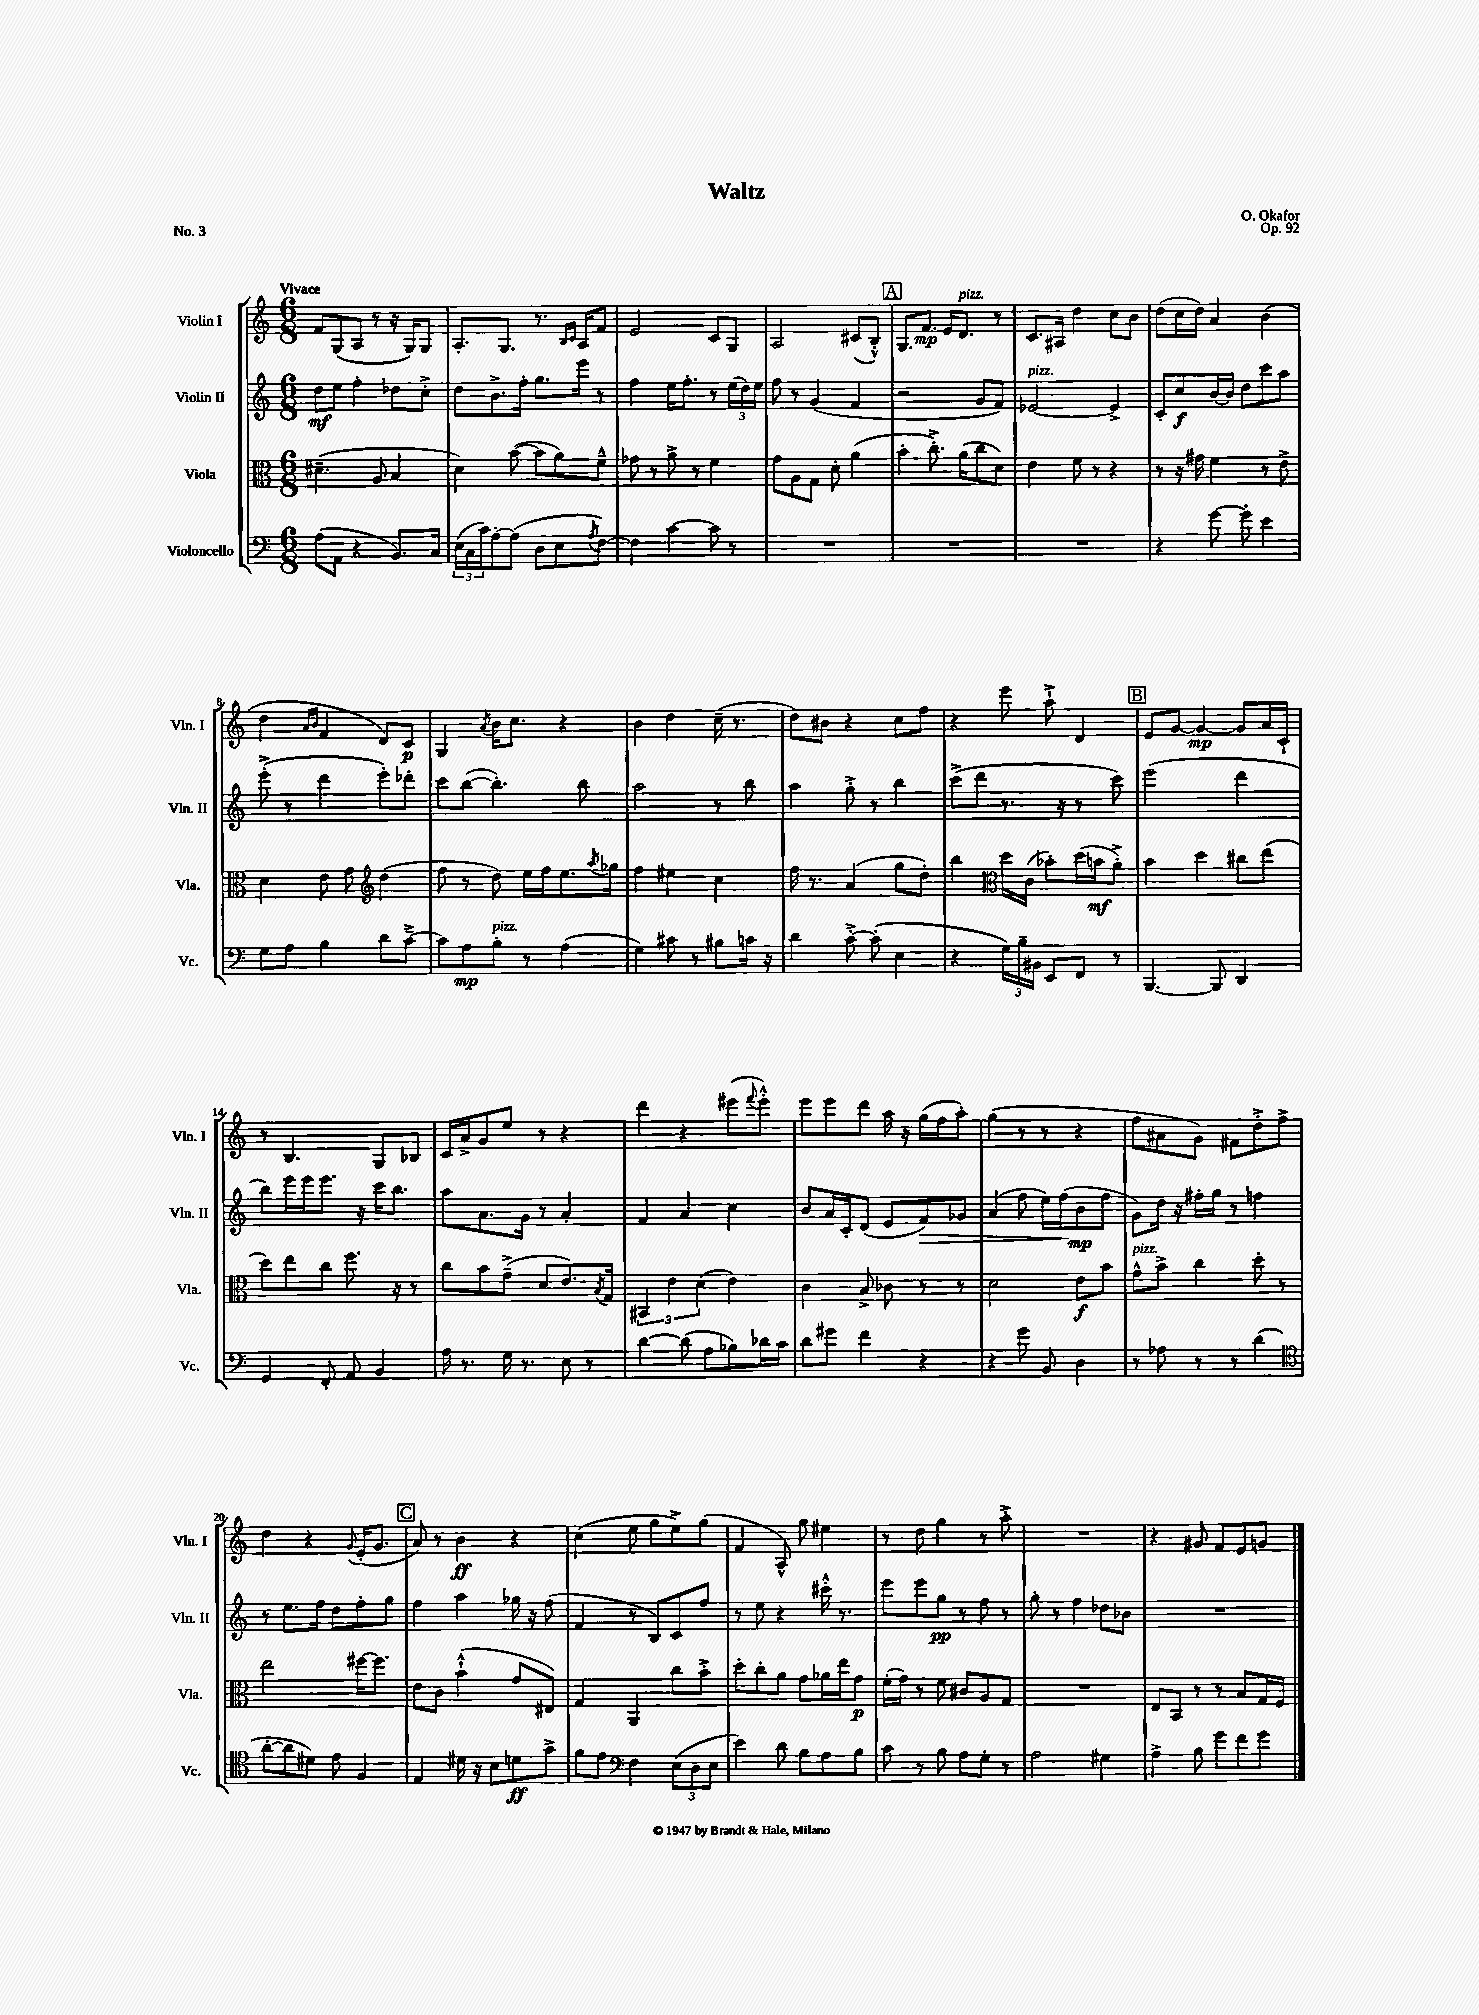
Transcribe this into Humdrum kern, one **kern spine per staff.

**kern	**dynam	**kern	**dynam	**kern	**dynam	**kern	**dynam
*part4	*part4	*part3	*part3	*part2	*part2	*part1	*part1
*staff4	*staff4	*staff3	*staff3	*staff2	*staff2	*staff1	*staff1
*I"Violoncello	*	*I"Viola	*	*I"Violin II	*	*I"Violin I	*
*I'Vc.	*	*I'Vla.	*	*I'Vln. II	*	*I'Vln. I	*
*clefF4	*	*clefC3	*	*clefG2	*	*clefG2	*
*k[]	*	*k[]	*	*k[]	*	*k[]	*
*M6/8	*	*M6/8	*	*M6/8	*	*M6/8	*
=1	=1	=1	=1	=1	=1	=1	=1
!	!	!	!	!	!	!LO:TX:a:B:t=Vivace	!
(8A\L	.	(4.d#X~\	.	8dd\L	mf	8f/L	.
8AA\J	.	.	.	8ee\J	.	(8G/	.
4r	.	.	.	4ff'\	.	8A/J	.
.	.	8A/	.	.	.	8r	.
8.BB/L)	.	4B/	.	8dd-X\L	.	16r	.
.	.	.	.	.	.	16G/KL)	.
.	.	.	.	8cc'^\J	.	8G/J	.
16C/Jk	.	.	.	.	.	.	.
=2	=2	=2	=2	=2	=2	=2	=2
(24E\LL	.	4d\)	.	8dd\L	.	8.A'/L	.
24C\	.	.	.	.	.	.	.
24c\J)	.	.	.	.	.	.	.
[8A'\	.	.	.	8.b^\	.	.	.
.	.	.	.	.	.	8.G/J	.
(8A\J]	.	([8b\	.	.	.	.	.
.	.	.	.	16ff'\Jk	.	.	.
8D\L	.	8b\L]	.	8.gg\L	.	8.r	.
8E\	.	8a\)	.	.	.	.	.
.	.	.	.	.	.	16qqB/LL	.
.	.	.	.	.	.	16qqc/JJ	.
.	.	.	.	16eee\Jk	.	16A/KL	.
8qA/	.	.	.	.	.	.	.
[8F\J)	.	8f~^^\J	.	8r	.	8f/J	.
=3	=3	=3	=3	=3	=3	=3	=3
4F\]	.	8g-X\	.	4ff\	.	2e/	.
.	.	8r	.	.	.	.	.
[4c\	.	8a^\	.	16ee\KL	.	.	.
.	.	.	.	8.ff'\J	.	.	.
.	.	8r	.	.	.	.	.
8c\]	.	4f\	.	8r	.	8c/L	.
8r	.	.	.	(24ee\LL	.	8G/J	.
.	.	.	.	24dd\)	.	.	.
.	.	.	.	24ee\JJ	.	.	.
=4	=4	=4	=4	=4	=4	=4	=4
2.r	.	8g\L	.	8ff\	.	2A/	.
.	.	8A\	.	8r	.	.	.
.	.	8G\J	.	(4g/	.	.	.
.	.	8d'\	.	.	.	.	.
.	.	(4a\	.	4f/	.	(8c#X/L	.
.	.	.	.	.	.	8B'^^/J)	.
!!LO:REH:place=s1:t=A
=5	=5	=5	=5	=5	=5	=5	=5
2.r	.	4b'\	.	2r	.	8.G/L	.
.	.	.	.	.	.	8.f/J	mp
.	.	8.cc'^\)	.	.	.	.	.
.	.	.	.	.	.	16e/KL	.
!	!	!	!	!	!	!LO:TX:a:i:t=pizz.	!
.	.	(16a\KL	.	.	.	8.d/J	.
.	.	8cc\	.	8g/L	.	.	.
.	.	8d\J)	.	8f/J)	.	8r	.
=6	=6	=6	=6	=6	=6	=6	=6
!	!	!	!	!LO:TX:a:i:t=pizz.	!	!	!
2.r	.	4e\	.	[2e-X/	.	8.c/L	.
.	.	.	.	.	.	16A#X/Jk	.
.	.	8f\	.	.	.	4dd\	.
.	.	8r	.	.	.	.	.
.	.	4r	.	4e-^/]	.	8cc\L	.
.	.	.	.	.	.	8b\J	.
=7	=7	=7	=7	=7	=7	=7	=7
4r	.	8r	.	8c'/L	.	(8dd\L	.
.	.	16r	.	8cc/	f	16cc\L	.
.	.	16g#X\	.	.	.	16dd\JJ)	.
[8g\	.	4f\	.	[16b/L	.	4a/	.
.	.	.	.	16b/JJ]	.	.	.
8g'\]	.	.	.	8dd\L	.	.	.
4e\	.	8r	.	8ccc\	.	(4b\	.
.	.	8e^\	.	8aa\J	.	.	.
!!LO:LB:g=z
=8	=8	=8	=8	=8	=8	=8	=8
8G\L	.	4d\	.	(8eee'^\	.	4dd\	.
8A\J	.	.	.	8r	.	.	.
.	.	.	.	.	.	16qqa/LL	.
.	.	.	.	.	.	16qqb/JJ	.
4B\	.	8e\	.	4ddd\	.	4f/	.
.	.	8g\	.	.	.	.	.
*	*	*clefG2	*	*	*	*	*
8d\L	.	(4dd\	.	8eee'\L)	.	8d/L)	.
[8c~^\J	.	.	.	8ddd-X'\J	.	8c/J	p
=9	=9	=9	=9	=9	=9	=9	=9
8c\L]	.	8ff\	.	8ccc\L	.	4G/	.
8A\	mp	8r	.	([8bb\J	.	.	.
.	.	.	.	.	.	8qa/	.
!LO:TX:a:i:t=pizz.	!	!	!	!	!	!	!
8B'\J	.	8dd\)	.	4.bb'\])	.	16b\KL	.
.	.	.	.	.	.	8.cc\J	.
8r	.	16ee\LL	.	.	.	.	.
.	.	16ff\J	.	.	.	.	.
(4A\	.	8.ee\	.	.	.	4r	.
.	.	.	.	8bb\	.	.	.
.	.	8qaa/	.	.	.	.	.
.	.	16gg-X\Jk	.	.	.	.	.
=10	=10	=10	=10	=10	=10	=10	=10
4G\)	.	4ff\	.	2aa\	.	4b\	.
8c#X\	.	4ee#X\	.	.	.	4dd\	.
8r	.	.	.	.	.	.	.
8B#X\L	.	4cc\	.	8r	.	(16cc~\	.
.	.	.	.	.	.	8.r	.
16cn\Jk	.	.	.	8bb\	.	.	.
16r	.	.	.	.	.	.	.
=11	=11	=11	=11	=11	=11	=11	=11
4d\	.	16ff\	.	4aa\	.	8dd\L)	.
.	.	8.r	.	.	.	.	.
.	.	.	.	.	.	8b#X\J	.
[8c'^\	.	(4a/	.	8gg'^\	.	4r	.
(8c'\]	.	.	.	8r	.	.	.
4E\	.	8gg\L	.	4bb\	.	8cc\L	.
.	.	8dd'\J)	.	.	.	8ff\J	.
=12	=12	=12	=12	=12	=12	=12	=12
4r	.	4bb\	.	(8ccc^\L	.	4r	.
.	.	.	.	8ddd\J	.	.	.
*	*	*clefC3	*	*	*	*	*
24G\LL)	.	16dd\LL	.	8.r	.	8eee\	.
24B~\	.	.	.	.	.	.	.
.	.	(16c\JJ	.	.	.	.	.
24BB#X\JJ	.	.	.	.	.	.	.
8EE/L	.	8b-X'\L)	.	.	.	8aa`^\	.
.	.	.	.	16r	.	.	.
8FF/J	.	(16dd\L	.	8r	.	4d/	.
.	.	16bn\J	mf	.	.	.	.
8r	.	8a'^\J)	.	8ccc\)	.	.	.
!!LO:REH:place=s1:t=B
=13	=13	=13	=13	=13	=13	=13	=13
[4.BBB/	.	4b\	.	(2eee\	.	8e/L	.
.	.	.	.	.	.	[8g/J	.
.	.	4dd\	.	.	.	4g/_	mp
8BBB/]	.	.	.	.	.	.	.
4DD/	.	8cc#X\L	.	4ddd\	.	8g/L]	.
.	.	(8ee\J	.	.	.	16a/L	.
.	.	.	.	.	.	16c`/JJ	.
!!LO:LB:g=z
=14	=14	=14	=14	=14	=14	=14	=14
4GG/	.	8dd\L)	.	8bb\L)	.	8r	.
.	.	8ee\	.	16eee\L	.	4.B/	.
.	.	.	.	16eee\J	.	.	.
8FF'/	.	8cc\J	.	8.eee\J	.	.	.
8AA/	.	8.ff\	.	.	.	.	.
.	.	.	.	16r	.	.	.
4BB/	.	.	.	16ccc\KL	.	8G/L	.
.	.	16r	.	8.bb\J	.	.	.
.	.	8r	.	.	.	8B-X/J	.
=15	=15	=15	=15	=15	=15	=15	=15
16A\	.	8cc\L	.	8aa\L	.	16c/LL	.
8.r	.	.	.	.	.	16a^/J	.
.	.	8b\	.	8.a\	.	8g/	.
16G\	.	(8g~^\J	.	.	.	8ee/J	.
8.r	.	.	.	16g\Jk	.	.	.
.	.	8d/L	.	8r	.	8r	.
8E\	.	8.e/)	.	4a'/	.	4r	.
8r	.	.	.	.	.	.	.
.	.	8qB/	.	.	.	.	.
.	.	16G/Jk	.	.	.	.	.
=16	=16	=16	=16	=16	=16	=16	=16
[4d\	.	6BB#X/	.	4f/	.	4ddd\	.
.	.	6e\	.	.	.	.	.
(8d\]	.	.	.	4a/	.	4r	.
.	.	(6d\	.	.	.	.	.
8A\L	.	.	.	.	.	.	.
8B-X\)	.	4e\)	.	4cc\	.	(8eee#X\L	.
.	.	.	.	.	.	8qqfff/	.
16d-X\L	.	.	.	.	.	8eee#'^^\J)	.
16c\JJ	.	.	.	.	.	.	.
=17	=17	=17	=17	=17	=17	=17	=17
8d\L	.	4c\	.	8b/L	.	8eee\L	.
8g#X\J	.	.	.	16a/L	.	8eee\	.
.	.	.	.	16c'/J	.	.	.
4f\	.	8B^/	.	(8d/J	.	8ddd\J	.
.	.	8c-X\	.	8e/L	.	16aa\	.
.	.	.	.	.	.	16r	.
!	!	!	!	!	!LO:HP:b	!	!
4r	.	8r	.	8f/)	>	(16gg\LL	.
.	.	.	.	.	.	16ff\J	.
.	.	8r	.	8g-X/J	.	8aa'\J)	.
=18	=18	=18	=18	=18	=18	=18	=18
4r	.	2d\	.	(4a/	.	(4gg\	.
8g\	.	.	.	8ff\	.	8r	.
8BB/	.	.	.	16ee\LL)	.	8r	.
.	.	.	.	(16ff\J	.	.	.
4D\	.	8e\L	f	8b\	] mp	4r	.
.	.	8b\J	.	8ff\J	.	.	.
=19	=19	=19	=19	=19	=19	=19	=19
!	!	!LO:TX:a:i:t=pizz.	!	!	!	!	!
8r	.	8g^^\L	.	8g\L)	.	8ff\L	.
8A-X\	.	8b^\J	.	16dd\Jk	.	8a#X\	.
.	.	.	.	16r	.	.	.
8r	.	4cc\	.	16ff#X'\LL	.	8g\J)	.
.	.	.	.	16gg\JJ	.	.	.
8r	.	.	.	8r	.	8f#X\L	.
(4d\	.	8dd'\	.	4ffn\	.	8dd'^\	.
.	.	8r	.	.	.	8ff^\J	.
!!LO:LB:g=z
=20	=20	=20	=20	=20	=20	=20	=20
*clefC4	*	*	*	*	*	*	*
[8a'\L	.	2ee\	.	8r	.	4dd\	.
8a\]	.	.	.	8.ee\L	.	.	.
8d#X\J)	.	.	.	.	.	4r	.
.	.	.	.	16ff\Jk	.	.	.
8e\	.	.	.	8dd\L	.	.	.
.	.	.	.	.	.	8qqg/	.
4F/	.	[16ff#X\KL	.	8ff'\	.	(16e'/KL	.
.	.	8.ff#\J]	.	.	.	8.g/J	.
.	.	.	.	8gg\J	.	.	.
!!LO:REH:place=s1:t=C
=21	=21	=21	=21	=21	=21	=21	=21
4E/	.	8e\L	.	4ff\	.	8a/)	.
.	.	8c\J	.	.	.	8r	.
16d#X\	.	(4b`^^\	.	4aa\	.	4b\	ff
16r	.	.	.	.	.	.	.
8B\L	.	.	.	.	.	.	.
8dn\	ff	8g/L	.	16gg-X\	.	4r	.
.	.	.	.	16r	.	.	.
8g^\J	.	8E#X/J)	.	(8ff\	.	.	.
=22	=22	=22	=22	=22	=22	=22	=22
8f\L	.	4G/	.	4f/	.	(4cc\	.
8e\J	.	.	.	.	.	.	.
*clefF4	*	*	*	*	*	*	*
4F\	.	4AA/	.	8r	.	8ee\	.
.	.	.	.	8B/L)	.	8gg\L	.
(12E\L	.	8cc\L	.	8c/	.	8ee^\)	.
12D\	.	.	.	.	.	.	.
.	.	8b'^\J	.	8ff/J	.	(8gg\J	.
12E\J	.	.	.	.	.	.	.
=23	=23	=23	=23	=23	=23	=23	=23
4e\)	.	8dd'\L	.	8r	.	4f/	.
.	.	8cc'\	.	8ee\	.	.	.
8d\	.	8a\J	.	4r	.	8A^^/)	.
8B\L	.	8g\L	.	.	.	8gg\	.
8A\	.	16a-X\L	.	16ccc#X'^^\	.	4ee#X\	.
.	.	16ee\J	.	8.r	.	.	.
8B\J	.	8g\J	p	.	.	.	.
=24	=24	=24	=24	=24	=24	=24	=24
8c\	.	(16f'\LL	.	8eee\L	.	8r	.
.	.	16g\JJ)	.	.	.	.	.
8r	.	8r	.	8eee\	.	8dd\	.
8B\	.	8f\	.	8gg\J	pp	4gg\	.
8A\L	.	8c#X/L	.	8r	.	.	.
8G'\J	.	8A/	.	8ff\	.	8r	.
8r	.	8G/J	.	8r	.	8aa'^\	.
=25	=25	=25	=25	=25	=25	=25	=25
2A\	.	2.r	.	8gg'\	.	2.r	.
.	.	.	.	8r	.	.	.
.	.	.	.	4ff\	.	.	.
4G#X\	.	.	.	8dd-X\L	.	.	.
.	.	.	.	8b-X\J	.	.	.
=26	=26	=26	=26	=26	=26	=26	=26
4A^\	.	8E/L	.	2.r	.	4r	.
.	.	8BB/J	.	.	.	.	.
8B\	.	8r	.	.	.	8g#X/	.
8g\L	.	8r	.	.	.	8f/L	.
8f\	.	8B/L	.	.	.	8e/	.
8g\J	.	16G/L	.	.	.	8gn/J	.
.	.	16F/JJ	.	.	.	.	.
==	==	==	==	==	==	==	==
*-	*-	*-	*-	*-	*-	*-	*-
